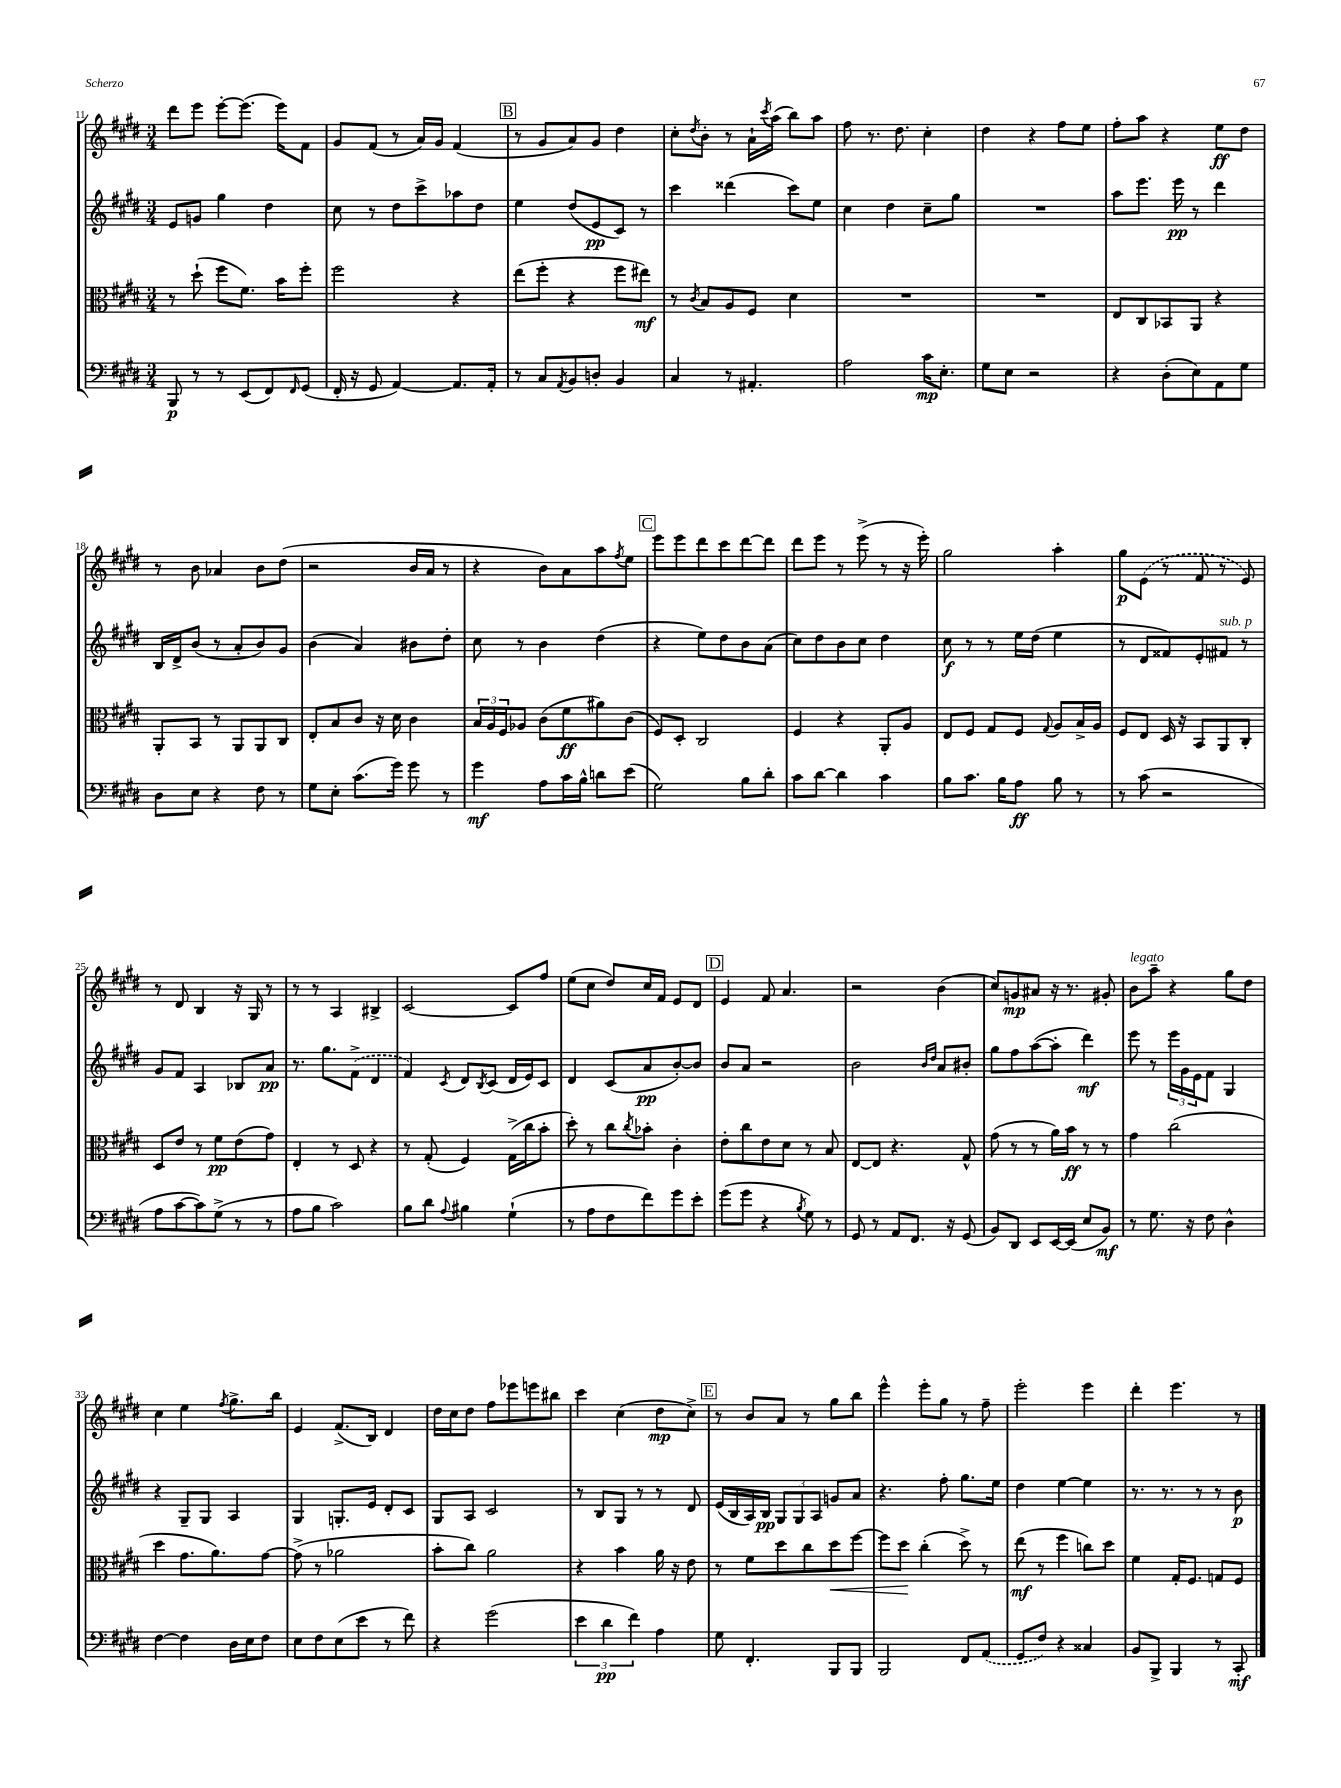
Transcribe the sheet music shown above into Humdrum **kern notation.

**kern	**kern	**kern	**kern
*staff4	*staff3	*staff2	*staff1
*clefF4	*clefC3	*clefG2	*clefG2
*k[f#c#g#d#]	*k[f#c#g#d#]	*k[f#c#g#d#]	*k[f#c#g#d#]
*M3/4	*M3/4	*M3/4	*M3/4
8BBB/	8r	8e/L	8ddd#\L
8r	(8dd#`\	8g/J	8eee\J
8r	8ff#\L	4gg#\	[8eee'\L
(8EE/L	8.f#\J)	.	(8.eee\]J
8FF#/)	.	4dd#\	.
.	16b\LK	.	16eee\LK)
16qqFF#/	.	.	.
(8GG#/J	8ff#'\J	.	8f#\J
=	=	=	=
16FF#'/	2ff#\	8cc#\	8g#/L
16r	.	.	.
8GG#/	.	8r	(8f#/J
[4AA/)	.	8dd#\L	8r
.	.	8ccc#^\	16a/LL)
.	.	.	16g#/JJ
8.AA/]L	4r	8aa-\	(4f#/
.	.	8dd#\J	.
16AA'/Jk	.	.	.
=	=	=	=
8r	(8ee\L	4ee\	8r
8C#/L	8ff#'\J	.	8g#/L
8qAA/	.	.	.
8BB/	4r	(8dd#/L	8a/)
8D'/J	.	8e/	8g#/J
4BB/	8ff#\L	8c#/J)	4dd#\
.	8ee#\J)	8r	.
=	=	=	=
4C#/	8r	4ccc#\	8cc#'\L
.	8qc#/	.	8qdd#/
.	8B/L	.	8b'\J
8r	8A/	(4ddd##\	8r
4.AA#'/	8F#/J	.	16a`\LL
.	.	.	8qccc#/
.	.	.	(16aa\JJ
.	4d#\	8ccc#\L)	8bb\L)
.	.	8ee\J	8aa\J
=	=	=	=
2A\	2.r	4cc#\	8ff#\
.	.	.	8.r
.	.	4dd#\	.
.	.	.	8.dd#\
16c#\LK	.	8cc#~\L	4cc#'\
8.E'\J	.	.	.
.	.	8gg#\J	.
=	=	=	=
8G#\L	2.r	2.r	4dd#\
8E\J	.	.	.
2r	.	.	4r
.	.	.	8ff#\L
.	.	.	8ee\J
=	=	=	=
4r	8E/L	8aa\L	8ff#'\L
.	8C#/	8.eee\J	8aa\J
(8D#'\L	8BB-/	.	4r
.	.	16eee\	.
8E\)	8AA/J	8r	.
8AA\	4r	4ddd#\	8ee\L
8G#\J	.	.	8dd#\J
=	=	=	=
8D#\L	8AA'/L	16B/LL	8r
.	.	16d#^/J	.
8E\J	8BB/J	(8b/J	8b\
4r	8r	8r	4a-/
.	8AA/L	8a'/L	.
8F#\	8AA/	8b/)	8b\L
8r	8C#/J	8g#/J	(8dd#\J
=	=	=	=
8G#\L	8E'/L	(4b\	2r
8E'\J	8B/	.	.
(8.c#\L	8c#/J	4a/)	.
.	16r	.	.
16g#\Jk)	16d#\	.	.
8g#\	4c#\	8b#\L	16b/LL
.	.	.	16a/JJ
8r	.	8dd#'\J	8r
=	=	=	=
4g#\	24B/LL	8cc#\	4r
.	24A/	.	.
.	24F#/J	.	.
.	8A-/J	8r	.
8A\L	(8c#\L	4b\	8b\L)
16c#\L	8f#\	.	8a\
16B^^\JJ	.	.	.
8d\L	8a#\)	(4dd#\	8aa\
.	.	.	8qff#/
(8e\J	(8c#\J	.	8ee\J
=	=	=	=
2G#\)	8F#/L)	4r	8eee\L
.	8D#'/J	.	8eee\
.	2C#/	8ee\L)	8ddd#\
.	.	8dd#\	8ccc#\
8B\L	.	8b\	[8ddd#\
8d#'\J	.	(8a\J	8ddd#\]J
=	=	=	=
8c#\L	4F#/	8cc#\L)	8ddd#\L
[8d#\J	.	8dd#\	8eee\J
4d#\]	4r	8b\	8r
.	.	8cc#\J	(8eee^\
4c#\	8AA'/L	4dd#\	8r
.	8A/J	.	16r
.	.	.	16eee'\)
=	=	=	=
8B\L	8E/L	8cc#\	2gg#\
8.c#\J	8F#/J	8r	.
.	8G#/L	8r	.
16B\LK	.	.	.
8A\J	8F#/J	16ee\LL	.
.	.	(16dd#\JJ	.
.	8qqG#/	.	.
8B\	8A/L	4ee\	4aa'\
8r	16B^/L	.	.
.	16A/JJ	.	.
=	=	=	=
8r	8F#/L	8r	8gg#\L
(8c#\	8E/J	8d#/L	(8e\J
2r	16D#/	8f##/)	8r
.	16r	.	.
.	8BB/L	8e'/	8f#/
.	8AA/	8f#/J	8r
.	8C#'/J	8r	8e/)
=	=	=	=
8A\L	8D#/L	8g#/L	8r
[8c#\	8e/J	8f#/J	8d#/
8c#\])	8r	4A/	4B/
(8G#^\J	8f#\L	.	.
8r	(8e\	8B-/L	16r
.	.	.	16G#/
8r	8g#\J)	8a/J	8r
=	=	=	=
8A\L	4E'/	8.r	8r
8B\J	.	.	8r
.	.	8.gg#\L	.
2c#\)	8r	.	4A/
.	8D#/	(8f#^\J	.
.	4r	4d#/	4B#^/
=	=	=	=
8B\L	8r	4f#/)	[2c#/
8d#\J	(8G#'/	.	.
8qqA/	.	8qc#/	.
4B#\	4F#/)	8d#/L	.
.	.	8qB/	.
.	.	(8c#/J	.
(4G#`\	(16G#^\LL	16d#/LL	8c#/]L
.	16cc#\J	16e/J)	.
.	8b'\J	8c#/J	8ff#/J
=	=	=	=
8r	8dd#'\)	4d#/	(8ee\L
8A\L	8r	.	8cc#\J
8F#\	8cc#\L	(8c#/L	8dd#/L)
.	8qcc#/	.	.
8f#\)	8b-'\J	8a/	16cc#/L
.	.	.	16f#/JJ
8g#\	4c#'\	[8b'/)	8e/L
8e'\J	.	8b/]J	8d#/J
=	=	=	=
(8g#\L	8e'\L	8b/L	4e/
8g#\J	8cc#\	8a/J	.
4r	8e\	2r	8f#/
.	8d#\J	.	4.a/
8qB/	.	.	.
8G#\)	8r	.	.
8r	8B/	.	.
=	=	=	=
8GG#/	[8E/L	2b\	2r
8r	8E/]J	.	.
8AA/L	4.r	.	.
8.FF#/J	.	.	.
.	.	16qqb/LL	.
.	.	16qqdd#/JJ	.
.	.	8a/L	(4b\
16r	.	.	.
(8GG#/	8G#^^/	8b#'/J	.
=	=	=	=
8BB/L)	(8g#\	8gg#\L	8cc#/L)
8DD#/J	8r	8ff#\	8g/
8EE/L	8r	([8aa\	8a#/J
[16EE/L	16a\LL)	8aa'\]J	16r
(16EE/]JJ	16b\JJ	.	8.r
8E/L	8r	4ddd#\)	.
8BB/J)	8r	.	8g#'/
=	=	=	=
8r	4g#\	8eee\	8b\L
8.G#\	.	8r	8aa~\J
.	(2cc#\	24eee\LL	4r
.	.	24g#\	.
16r	.	.	.
.	.	24e\J	.
8F#\	.	8f#\J	.
4D#^^\	.	4G#/	8gg#\L
.	.	.	8dd#\J
=	=	=	=
[4F#\	4dd#\	4r	4cc#\
4F#\]	8.g#\L	8G#~/L	4ee\
.	.	8G#/J	.
.	8.a\)	.	.
.	.	.	8qff#/
16D#\LL	.	4A/	8.gg#^\L
16E\J	.	.	.
8F#\J	[8g#\J	.	.
.	.	.	16bb\Jk
=	=	=	=
8E\L	(8g#^\]	4G#/	4e/
8F#\	8r	.	.
(8E\	2a-\	8.G'/L	(8.f#^/L
8e\J	.	.	.
.	.	16e/Jk	16B/Jk)
8r	.	8d#'/L	4d#/
8f#\)	.	8c#/J	.
=	=	=	=
4r	8b'\L	8G#/L	16dd#\LL
.	.	.	16cc#\J
.	8cc#\J)	8A/J	8dd#\J
(2g#\	2a\	2c#/	8ff#\L
.	.	.	8eee-\
.	.	.	8eee\
.	.	.	8bb#\J
=	=	=	=
6e\	4r	8r	4ccc#\
.	.	8B/L	.
6d#\	.	.	.
.	4b\	8G#/J	(4cc#\
6f#\)	.	.	.
.	.	8r	.
4A\	16a\	8r	8dd#\L
.	16r	.	.
.	8e\	8d#/	8cc#^\J)
=	=	=	=
8G#\	8r	(16e/LL	8r
.	.	16B/	.
4.FF#'/	8f#\L	16A/)	8b/L
.	.	16B/JJ	.
.	8dd#\	12G#/L	8a/J
.	.	12G#/	.
.	8cc#\	.	8r
.	.	12A/J	.
8BBB/L	8dd#\	8g/L	8gg#\L
8BBB/J	[8ff#\J	8a/J	8bb\J
=	=	=	=
2BBB/	8ff#\]L	4.r	4eee^^\
.	8dd#\J	.	.
.	(4cc#'\	.	8eee'\L
.	.	8ff#'\	8gg#\J
8FF#/L	8dd#^\)	8.gg#\L	8r
(8AA/J	8r	.	8ff#~\
.	.	16ee\Jk	.
=	=	=	=
8GG#/L	(8ee\	4dd#\	2eee'\
8F#/J)	8r	.	.
4r	4ff#\	[4ee\	.
4C##/	8cc\L)	4ee\]	4eee\
.	8dd#\J	.	.
=	=	=	=
8BB/L	4f#\	8.r	4ddd#'\
8BBB^/J	.	.	.
.	.	8.r	.
4BBB/	16G#'/LK	.	4.eee\
.	8.F#/J	.	.
.	.	8r	.
8r	8G/L	8r	.
8CC#'/	8F#/J	8b\	8r
==	==	==	==
*-	*-	*-	*-
